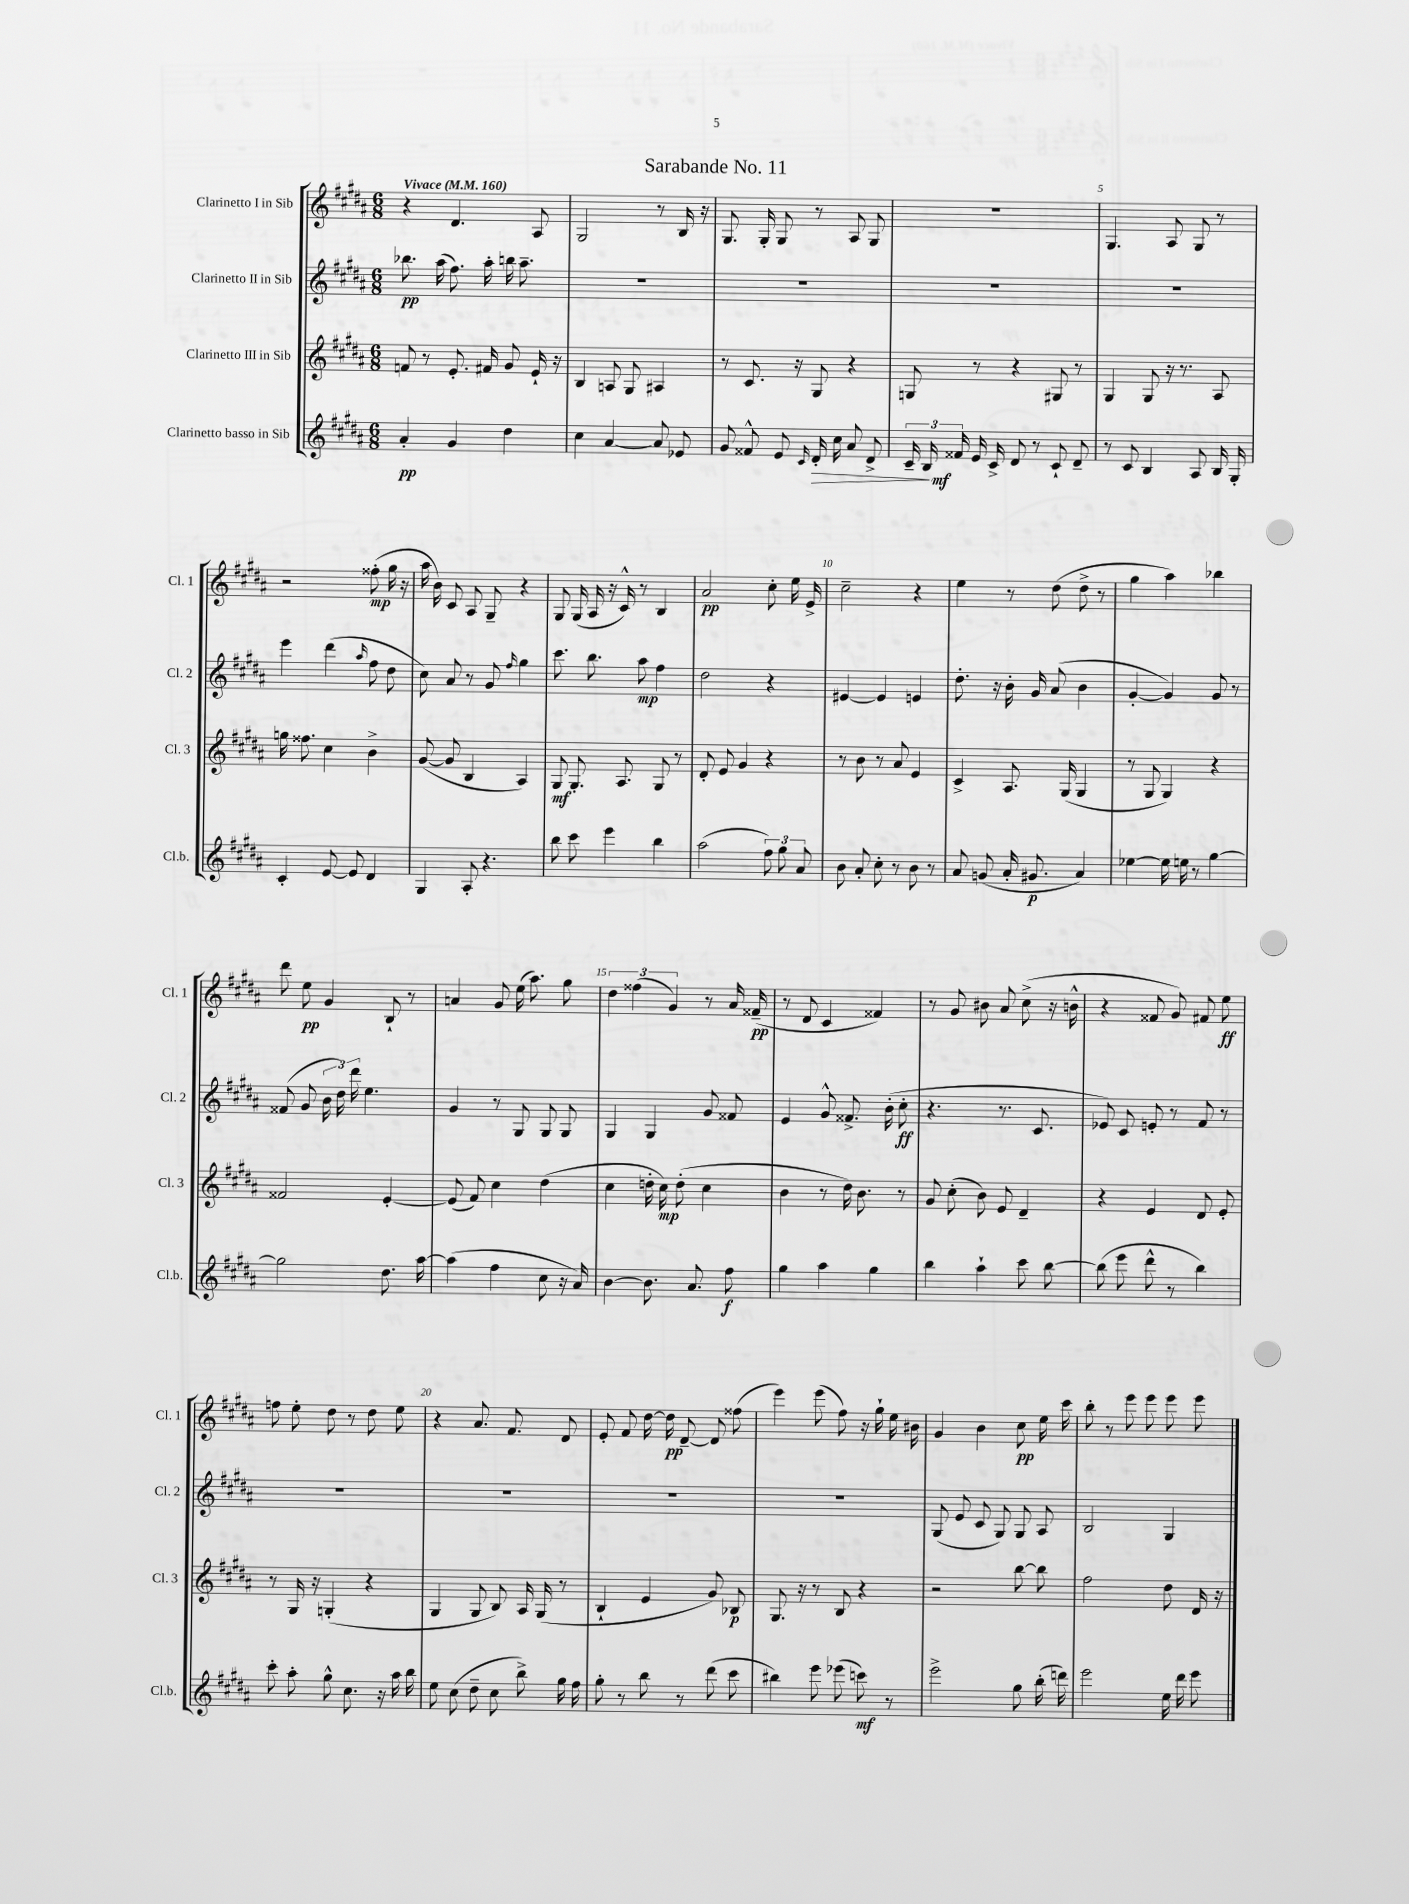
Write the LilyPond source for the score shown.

\header { title = "Sarabande No. 11" }
<<
\new StaffGroup <<
\new Staff = "s0" \with { instrumentName = "Clarinetto I in Sib" shortInstrumentName = "Cl. 1" } {
    \clef treble \key b \major \numericTimeSignature \time 6/8 \tempo "Vivace" 4 = 160
    \autoBeamOff r4 dis'4. ais8 |
    gis2 r8 b16 r16 |
    gis8. gis16-. gis8 r8 ais8 gis8 |
    R2. |
    gis4. ais8 gis8 r8 |
    r2 fisis''8-.\mp( gis''16 r16 |
    ais''16 b'16) cis'8 ais8 gis8-- r4 |
    gis8 gis16( ais16 r16 cis'16-^) r8 b4 |
    ais'2\pp cis''8-. e''16 e'16-> |
    cis''2-- r4 |
    e''4 r8 dis''8( dis''8-> r8 |
    gis''4 ais''4) bes''4 |
    dis'''8 e''8\pp gis'4 b8-! r8 |
    a'4 gis'8 e''16( ais''8.) gis''8 |
    \tuplet 3/2 { dis''4 fisis''4( gis'4) } r8 ais'16 fisis'16--\pp( |
    r8 dis'8 cis'4 fisis'4) |
    r8 gis'8 bis'8 ais'8 cis''8->( r16 b'16-^ |
    r4 fisis'8 gis'8) fis'8 e''8\ff |
    f''8 e''8-. dis''8 r8 dis''8 e''8 |
    r4 ais'8. fis'8. dis'8 |
    e'8-. fis'8 dis''16~ dis''16\pp dis'8~-- dis'8 fisis''8( |
    e'''4) e'''8( fis''8) r16 gis''16-! e''16 bis'16 |
    gis'4 b'4 cis''8\pp e''16 cis'''16 |
    b''8-. r8 e'''8 e'''8 e'''8 e'''8 \bar "|." |
}
\new Staff = "s1" \with { instrumentName = "Clarinetto II in Sib" shortInstrumentName = "Cl. 2" } {
    \clef treble \key b \major \numericTimeSignature \time 6/8
    \autoBeamOff bes''8.\pp ais''16( fis''8.) ais''16-. b''16 ais''8.-- |
    R2. |
    R2. |
    R2. |
    R2. |
    e'''4 dis'''4( \grace { ais''16 } fis''8 dis''8 |
    cis''8) ais'8 r8 gis'8 \grace { fis''16 } gis''4 |
    cis'''8. b''8. ais''8\mp fis''4 |
    dis''2 r4 |
    eis'4~ eis'4 e'4 |
    dis''8.-. r16 b'16-. gis'16 ais'8( b'4 |
    gis'4~-. gis'4) gis'8 r8 |
    fisis'8( gis'8 \tuplet 3/2 { b'16 dis''16) dis'''16 } e''4. |
    gis'4 r8 gis8 gis8 gis8 |
    gis4 gis4 gis'8 fisis'8 |
    e'4 gis'8-^ fisis'8.-> b'16-.( cis''8-.\ff |
    r4. r8. cis'8. |
    ees'8) cis'8 e'8-. r8 fis'8 r8 |
    R2. |
    R2. |
    R2. |
    R2. |
    gis8( e'8 cis'8 gis8) gis8 ais8 |
    b2 gis4 \bar "|." |
}
\new Staff = "s2" \with { instrumentName = "Clarinetto III in Sib" shortInstrumentName = "Cl. 3" } {
    \clef treble \key b \major \numericTimeSignature \time 6/8
    \autoBeamOff f'8 r8 e'8.-. fis'16 gis'8 e'16-! r16 |
    b4 a8 gis8 ais4 |
    r8 cis'8. r16 gis8 r4 |
    g8 r8 r4 gis8 r8 |
    gis4 gis8 r16 r8. ais8 |
    g''16 fisis''8. cis''4 b'4-> |
    gis'8~( gis'8 b4 ais4) |
    gis8\mf gis8.-. ais8. gis8 r8 |
    dis'8-. e'8 gis'4 r4 |
    r8 b'8 r8 ais'8 e'4 |
    cis'4-> ais8. gis16( gis4 |
    r8 gis8 gis4) r4 |
    fisis'2 e'4~-. |
    e'8( fis'8) cis''4 dis''4( |
    cis''4 d''16-. cis''16\mp) d''8-.( cis''4 |
    b'4 r8 dis''16) b'8. r8 |
    gis'8 cis''8-.( b'8) e'8 dis'4-- |
    r4 e'4 dis'8 e'8-. |
    r8 gis16 r16 g4-.( r4 |
    gis4 gis8 b8) ais16 gis16( r8 |
    b4-! e'4 gis'8) bes8\p |
    gis8. r16 r8 b8 r4 |
    r2 b''8~ b''8 |
    fis''2 dis''8 dis'16 r16 \bar "|." |
}
\new Staff = "s3" \with { instrumentName = "Clarinetto basso in Sib" shortInstrumentName = "Cl.b." } {
    \clef treble \key b \major \numericTimeSignature \time 6/8
    \autoBeamOff ais'4-.\pp gis'4 dis''4 |
    cis''4 ais'4~ ais'8 ees'8 |
    gis'8 fisis'8-^ e'8 \grace { cis'16 } dis'16-.\> cis''16 ais'8 dis'8-> |
    \tuplet 3/2 { cis'16-- b16\! fisis'16\mf } e'16 cis'16-> dis'8 r8 cis'8-! dis'8-- |
    r8 cis'8 b4 ais8 b16 gis16-. |
    cis'4-. e'8~ e'8 dis'4 |
    gis4 ais8-. r4. |
    b''8 cis'''8 e'''4 b''4 |
    ais''2( \tuplet 3/2 { fis''8) gis''8 ais'8 } |
    b'8 ais'8-. cis''8-. r8 b'8 r8 |
    ais'8 g'8( ais'16-. gis'8.\p ais'4) |
    ees''4~ ees''16 e''16 r8 gis''4~ |
    gis''2 dis''8. ais''16~ |
    ais''4( fis''4 cis''8 r16 ais'16) |
    b'4~ b'8. ais'8. fis''8\f |
    gis''4 ais''4 gis''4 |
    b''4 ais''4-! cis'''8 b''8~ |
    b''8( e'''8 dis'''8-^ r8 b''4) |
    cis'''8-. ais''8-. gis''8-^ cis''8. r16 ais''16 b''16 |
    e''8 cis''8( dis''8-- cis''8 b''8->) gis''16 fis''16 |
    gis''8-. r8 b''8 r8 dis'''8( cis'''8 |
    bis''4) e'''8 ees'''8( c'''8\mf) r8 |
    e'''2-> gis''8 b''16-.( d'''16) |
    e'''2 e''16 dis'''16 e'''8 \bar "|." |
}
>>
>>
\layout { \context { \Score \override BarNumber.break-visibility = ##(#f #t #t) barNumberVisibility = #(every-nth-bar-number-visible 5) } }
